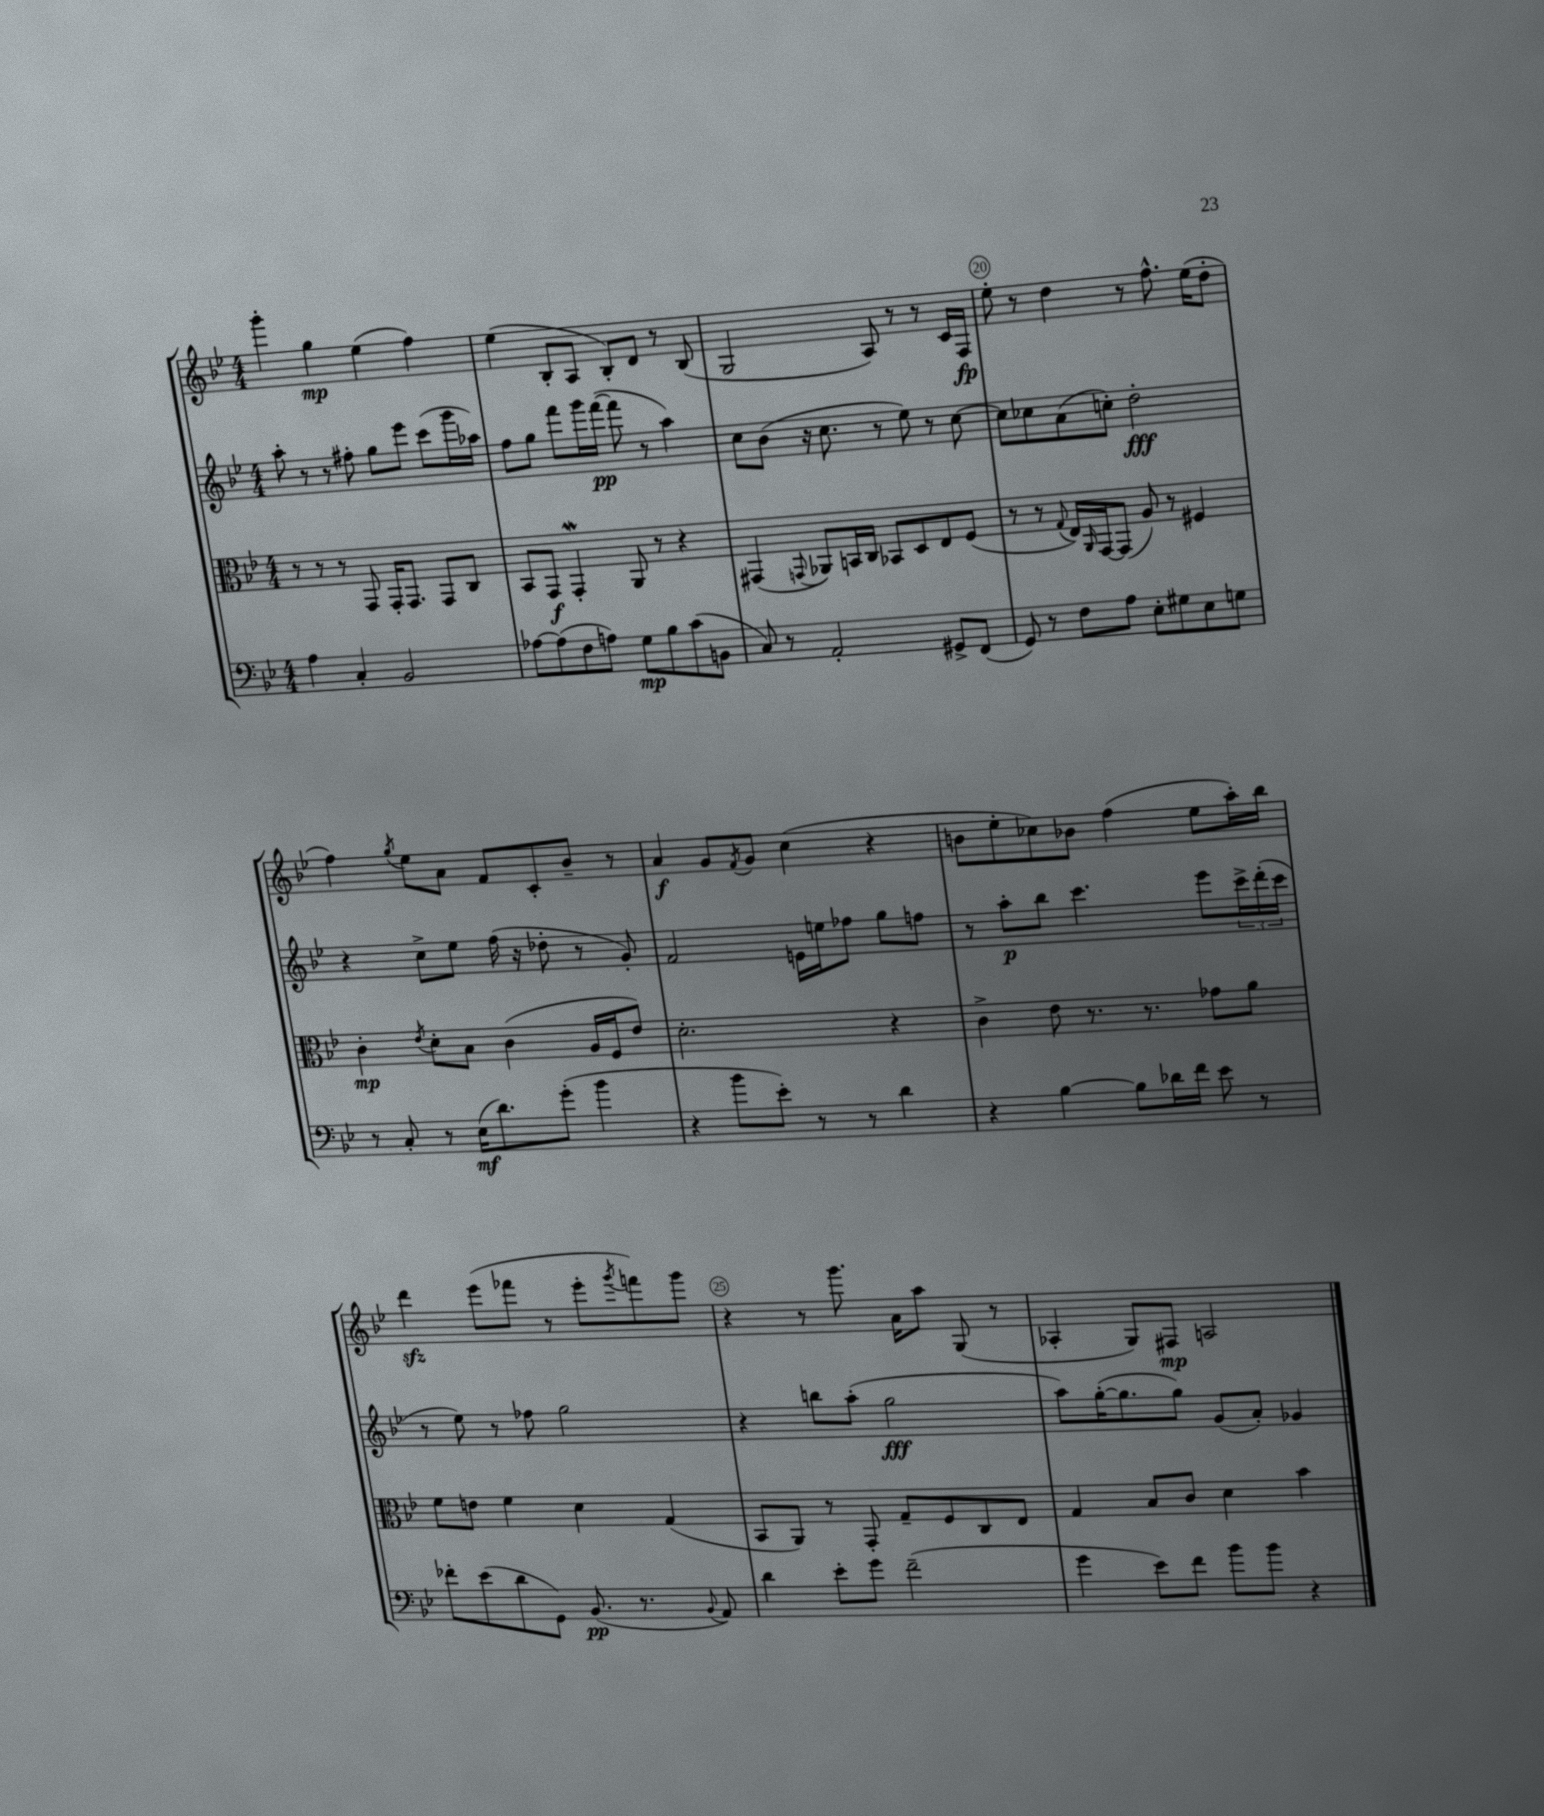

**kern	**dynam	**kern	**dynam	**kern	**dynam	**kern	**dynam
*part4	*part4	*part3	*part3	*part2	*part2	*part1	*part1
*staff4	*staff4	*staff3	*staff3	*staff2	*staff2	*staff1	*staff1
*clefF4	*	*clefC3	*	*clefG2	*	*clefG2	*
*k[b-e-]	*	*k[b-e-]	*	*k[b-e-]	*	*k[b-e-]	*
*M4/4	*	*M4/4	*	*M4/4	*	*M4/4	*
=17	=17	=17	=17	=17	=17	=17	=17
4A\	.	8r	.	8aa'\	.	4ggg'\	.
.	.	8r	.	8r	.	.	.
4C'/	.	8r	.	8r	.	4gg\	mp
.	.	8GG/	.	8ff#X'\	.	.	.
2BB-/	.	16GG'/KL	.	8gg\L	.	(4ee-\	.
.	.	8.GG/J	.	.	.	.	.
.	.	.	.	8eee-\J	.	.	.
.	.	8GG/L	.	(8ccc\L	.	4ff\)	.
.	.	8C/J	.	16ggg\L	.	.	.
.	.	.	.	16aa-X\JJ)	.	.	.
=18	=18	=18	=18	=18	=18	=18	=18
[8A-X\L	.	8BB-/L	.	8ff\L	.	(4ee-\	.
(8A-\]	.	8GG/J	f	8gg\J	.	.	.
8F\	.	4GGW'/	.	8fff\L	.	8B-'/L	.
8An\J)	.	.	.	16ggg\L	.	8A/J	.
.	.	.	.	([16fff\JJ	pp	.	.
8G\L	mp	8AA/	.	8fff\]	.	8B-'/L)	.
8B-\	.	8r	.	8r	.	8d/J	.
(8c\	.	4r	.	4aa\)	.	8r	.
8BBn\J	.	.	.	.	.	(8B-/	.
=19	=19	=19	=19	=19	=19	=19	=19
8C/)	.	(4GG#X/	.	8cc\L	.	2G/	.
8r	.	.	.	(8b-\J	.	.	.
.	.	8qqGGn/	.	.	.	.	.
2AA'/	.	8AA-X/L)	.	16r	.	.	.
.	.	.	.	8.cc\	.	.	.
.	.	16BBn/L	.	.	.	.	.
.	.	16C/JJ	.	.	.	.	.
.	.	8BB-X/L	.	8r	.	8A/)	.
.	.	8D/	.	8ee-\)	.	8r	.
8GG#X^/L	.	8E-/	.	8r	.	8r	.
(8FF/J	.	(8F/J	.	[8cc\	.	16c/LL	.
.	.	.	.	.	.	16F/JJ	fp
=20	=20	=20	=20	=20	=20	=20	=20
8GG/)	.	8r	.	8cc\L]	.	8ee-'\	.
8r	.	8r	.	8cc-X\	.	8r	.
.	.	8qqG/	.	.	.	.	.
8F\L	.	16E-/LL)	.	(8a\	.	4dd\	.
.	.	16qqAA/	.	.	.	.	.
.	.	[16GG/J	.	.	.	.	.
8A\J	.	(8GG/J]	.	8ccn'\J)	.	.	.
8E-'\L	.	8A/)	.	2dd'\	fff	8r	.
8G#X\	.	8r	.	.	.	8.ff^^\	.
8E-\	.	4F#X/	.	.	.	.	.
.	.	.	.	.	.	(16ee-\KL	.
8Gn\J	.	.	.	.	.	8dd'\J	.
!!LO:LB:g=z
=21	=21	=21	=21	=21	=21	=21	=21
8r	.	4c'\	mp	4r	.	4ff\)	.
8C'/	.	.	.	.	.	.	.
.	.	8qe-/	.	.	.	8qgg/	.
8r	.	8d'\L	.	8cc^\L	.	8ee-\L	.
(16E-\KL	mf	8B-\J	.	8ee-\J	.	8a\J	.
8.d\)	.	.	.	.	.	.	.
.	.	(4c\	.	(16ff\	.	8f/L	.
.	.	.	.	16r	.	.	.
(8g'\J	.	.	.	8dd-X'\	.	8c'/	.
4b-\	.	16A/LL	.	8r	.	8b-~/J	.
.	.	16F/J	.	.	.	.	.
.	.	8e-/J)	.	8g'/)	.	8r	.
=22	=22	=22	=22	=22	=22	=22	=22
4r	.	2.d'\	.	2f/	.	4a/	f
8b-\L	.	.	.	.	.	8g/L	.
.	.	.	.	.	.	8qf/	.
8e-'\J)	.	.	.	.	.	8g/J	.
8r	.	.	.	16en\LL	.	(4cc\	.
.	.	.	.	16een\J	.	.	.
8r	.	.	.	8ff-X\J	.	.	.
4d\	.	4r	.	8gg\L	.	4r	.
.	.	.	.	8ffn\J	.	.	.
=23	=23	=23	=23	=23	=23	=23	=23
4r	.	4c^\	.	8r	.	8bn\L	.
.	.	.	.	8aa'\L	p	8ee-'\	.
[4B-\	.	8e-\	.	8bb-\J	.	8cc-X\)	.
.	.	8.r	.	4.ccc\	.	8b-X\J	.
8B-\L]	.	.	.	.	.	(4ff\	.
.	.	8.r	.	.	.	.	.
16d-X\L	.	.	.	.	.	.	.
16f\JJ	.	.	.	.	.	.	.
8e-\	.	8g-X\L	.	8eee-\L	.	8ee-\L	.
8r	.	8a\J	.	24ccc^\L	.	16aa'\L)	.
.	.	.	.	(24ddd'\	.	.	.
.	.	.	.	.	.	16bb-\JJ	.
.	.	.	.	24ccc\JJ	.	.	.
!!LO:LB:g=z
=24	=24	=24	=24	=24	=24	=24	=24
8f-X'\L	.	8f\L	.	8r	.	4dddzz\	.
(8e-\	.	8en\J	.	8ee-\)	.	.	.
8d\	.	4f\	.	8r	.	(8eee-\L	.
8GG\J)	.	.	.	8ff-X\	.	8fff-X\J	.
(8.BB-/	pp	4d\	.	2gg\	.	8r	.
.	.	.	.	.	.	8eee-'\L	.
8.r	.	.	.	.	.	.	.
.	.	.	.	.	.	8qggg/	.
.	.	(4G/	.	.	.	8fffn\)	.
8qqBB-/	.	.	.	.	.	.	.
8AA/)	.	.	.	.	.	8ggg\J	.
=25	=25	=25	=25	=25	=25	=25	=25
4d\	.	8BB-/L	.	4r	.	4r	.
.	.	8AA/J)	.	.	.	.	.
8e-'\L	.	8r	.	8bbn\L	.	8r	.
8g\J	.	8GG'/	.	(8aa'\J	.	8.ggg\	.
(2f~\	.	8G~/L	.	2gg\	fff	.	.
.	.	.	.	.	.	16a\KL	.
.	.	8F/	.	.	.	8aa\J	.
.	.	8C/	.	.	.	(8G/	.
.	.	8E-/J	.	.	.	8r	.
=26	=26	=26	=26	=26	=26	=26	=26
4g\	.	4G/	.	8aa\L)	.	4A-X'/	.
.	.	.	.	([16gg'\K	.	.	.
.	.	.	.	8.gg\]	.	.	.
8e-\L)	.	8B-/L	.	.	.	8G/L)	.
8f\J	.	8c/J	.	8gg\J)	.	8F#X/J	mp
8b-\L	.	4d\	.	(8g/L	.	2An/	.
8b-\J	.	.	.	8a'/J)	.	.	.
4r	.	4b-\	.	4g-X/	.	.	.
==	==	==	==	==	==	==	==
*-	*-	*-	*-	*-	*-	*-	*-
